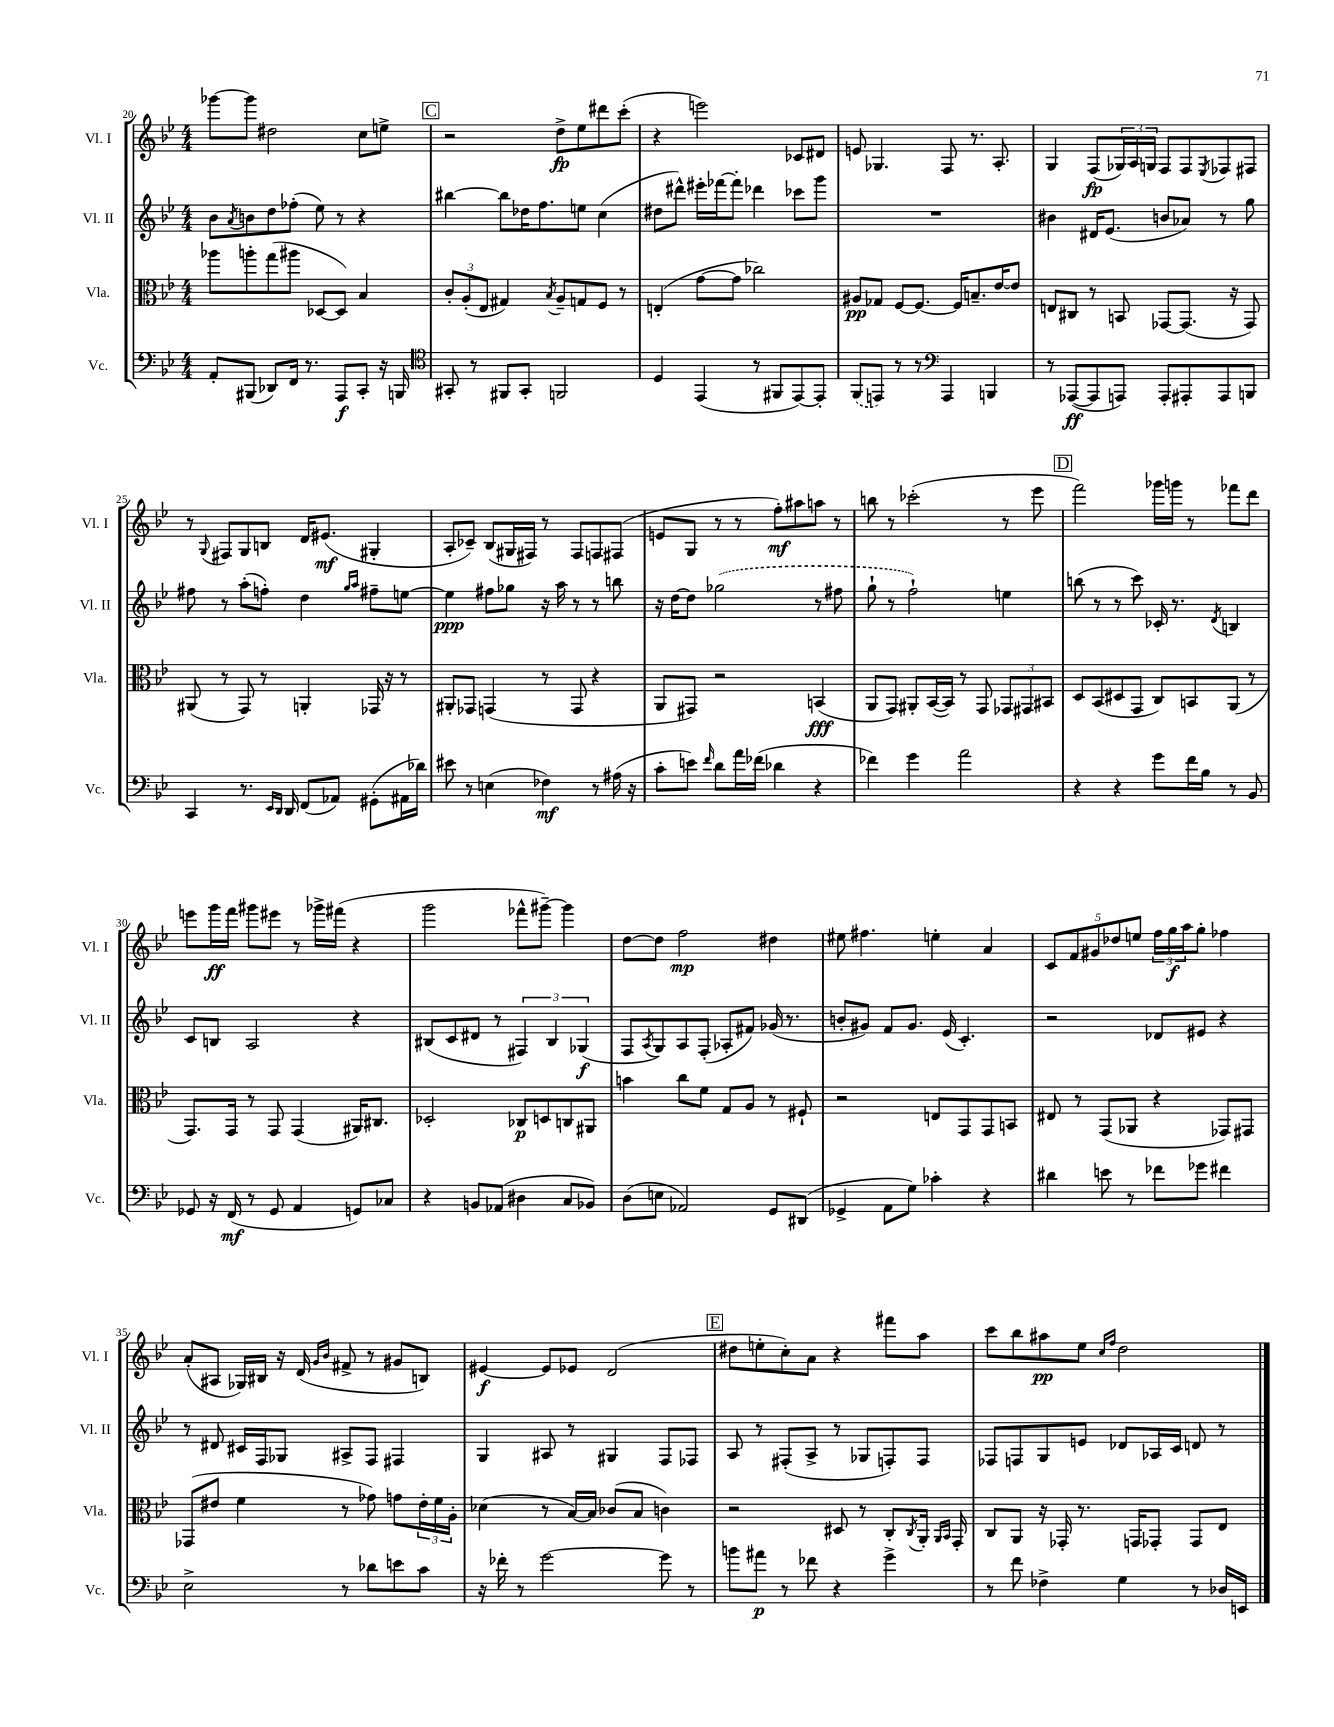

**kern	**kern	**kern	**kern
*staff4	*staff3	*staff2	*staff1
*clefF4	*clefC3	*clefG2	*clefG2
*k[b-e-]	*k[b-e-]	*k[b-e-]	*k[b-e-]
*M4/4	*M4/4	*M4/4	*M4/4
8AA'/L	8aa-\L	8b-\L	[8ggg-\L
.	.	8qa/	.
(8BBB#/J	8aa'\	8b\	8ggg-\]J
8DD-/L)	(8gg\	8dd\	2dd#\
16FF/Jk	8aa#\J	(8ff-'\J	.
8.r	.	.	.
.	[8D-/L	8ee-\)	.
8AAA/L	8D-/]J)	8r	.
8CC'/J	4B-/	4r	8cc\L
16r	.	.	8ee^\J
16BBB/	.	.	.
=	=	=	=
*clefC4	*	*	*
8GG#'/	12c'/L	[4bb#\	2r
.	(12A'/	.	.
8r	.	.	.
.	12E-/J	.	.
8FF#/L	4G#/)	8bb#\]L	.
8GG#'/J	.	16dd-\K	.
.	.	8.ff\	.
.	8qB-/	.	.
2FF/	8A~/L	.	8dd^\L
.	8G/	8ee\J	8ee-\
.	8F/J	(4cc\	8ddd#\
.	8r	.	(8ccc'\J
=	=	=	=
4D/	(4E'/	8dd#\L	4r
.	.	8ddd#^^\J)	.
(4EE-/	[8g\L	16eee#'\LL	2eee\)
.	.	[16fff-\J	.
.	8g\]J	8fff-'\]J	.
8r	2cc-\)	4ddd-\	.
8FF#/L	.	.	.
[8EE-/)	.	8ccc-\L	8c-/L
8EE-'/]J	.	8ggg\J	8d#/J
=	=	=	=
(8FF/L	8A#/L	1r	8e/
8EE/J)	8G-/J	.	4.G-/
8r	[8F/L	.	.
8r	8.F/_J	.	.
*clefF4	*	*	*
4AAA/	.	.	8F/
.	16F/]LK	.	.
.	8.B~/	.	8.r
4BBB/	.	.	.
.	[16e-/K	.	8.A'/
.	8e-/]J	.	.
=	=	=	=
8r	8E/L	4b#\	4G/
([8AAA-/L	8C#/J	.	.
8AAA-/]	8r	16d#/LK	(8F/L
.	.	(8.e-/J	.
8AAA/J)	8BB/	.	24G-/L)
.	.	.	24A/
.	.	.	24G/JJ
8AAA'/L	[8GG-/L	8b/L	8F/L
8AAA#'/	(8.GG-/]J	8a-/J)	8F/
.	.	.	8qE-/
8AAA#/	.	8r	8F-/
.	16r	.	.
8BBB/J	8GG-/)	8gg\	8F#/J
=	=	=	=
4CC/	(8AA#/	8ff#\	8r
.	.	.	8qqG/
.	8r	8r	8F#/L
8.r	8GG/)	(8aa'\L	8G/
.	8r	8ff'\J)	8B/J
16qqEE-/LL	.	.	.
16qqDD/JJ	.	.	.
16DD/	.	.	.
(8FF/L	4AA'/	4dd\	16d/LK
.	.	.	(8.e#/J
8AA-/J)	.	.	.
.	.	16qqgg/LL	.
.	.	16qqaa/JJ	.
(8GG#'\L	16GG-/	8ff#~\L	4G#'/
.	16r	.	.
16AA#\L	8r	[8ee\J	.
16d-\JJ)	.	.	.
=	=	=	=
8e#\	8AA#'/L	4ee\]	8A'/L
8r	8GG-/J	.	8c-~/J)
(4E\	(4GG/	8ff#\L	(8B-/L
.	.	8gg-\J	16G#/L
.	.	.	16F#/JJ)
4F-\)	8r	16r	8r
.	.	16aa\	.
.	8GG/	8r	8F#/L
8r	4r	8r	8F/
(16A#\	.	8bb\	(8F#/J
16r	.	.	.
=	=	=	=
8c'\L	8AA/L	16r	8e/L
.	.	[16dd\LK	.
8e\J)	8GG#/J)	8dd\]J	8G/J
16qqf/	.	.	.
8d\L	2r	(2gg-\	8r
16a\L	.	.	8r
(16f-\JJ	.	.	.
4d-\	.	.	8ff'\L)
.	.	.	8aa#\
4r	(4BB/	8r	8aa\J
.	.	8ff#\	8r
=	=	=	=
4f-\)	8AA/L	8gg`\	8bb\
.	8GG/J)	8r	8r
4g\	8AA#'/L	2ff`\)	(2ccc-'\
.	([16BB-/L	.	.
.	16BB-/]JJ)	.	.
2a\	8r	.	.
.	8GG/	.	.
.	12GG-/L	4ee\	8r
.	12GG#/	.	.
.	.	.	8eee-\
.	12BB#/J	.	.
=	=	=	=
4r	8D/L	(8bb\	2fff\)
.	(8BB-/	8r	.
4r	8D#/	8r	.
.	8GG/J	8ccc\)	.
8g\L	8C/L)	16c-'/	16ggg-\LL
.	.	8.r	16ggg\JJ
16f\L	8BB/	.	8r
16B-\JJ	.	.	.
.	.	8qd/	.
8r	(8AA/J	4B/	8fff-\L
8BB-/	8r	.	8ddd\J
=	=	=	=
8GG-/	8.GG/L)	8c/L	8eee\L
16r	.	8B/J	16ggg\L
(16FF/	16GG/Jk	.	16fff\JJ
8r	8r	2A/	8ggg#\L
8GG-/	8GG/	.	8eee#\J
4AA/	(4GG/	.	8r
.	.	.	16ggg-^\LL
.	.	.	(16fff#\JJ
8GG/L)	16AA#/LK)	4r	4r
.	8.C#/J	.	.
8C-/J	.	.	.
=	=	=	=
4r	2D-'/	(8B#/L	2ggg\
.	.	8c/	.
8BB/L	.	8d#/J	.
(8AA-/J	.	8r	.
4D#\	8C-/L	6F#/)	8fff-^^\L
.	8D/	.	[8ggg#~\J)
.	.	6B#/	.
8C/L	8C/	.	4ggg#\]
.	.	(6G-/	.
8BB-/J)	8AA#/J	.	.
=	=	=	=
(8D\L	4b\	8F/L	[8dd\L
.	.	8qA/	.
8E\J	.	8G/)	8dd\]J
2AA-/)	8cc\L	8A/	2ff\
.	8f\J	(8F'/J	.
.	8G/L	8A-'/L	.
.	8A/J	8f#/J)	.
8GG/L	8r	(16g-/	4dd#\
.	.	8.r	.
(8DD#/J	8F#`/	.	.
=	=	=	=
4GG-^/	2r	8b'/L	8ee#\
.	.	8g#/J)	4.ff#\
8AA\L	.	8f/L	.
8G\J)	.	8.g#/J	.
4c-'\	8E/L	.	4ee'\
.	.	(16e-/	.
.	8GG/	4.c'/)	.
4r	8GG/	.	4a/
.	8BB/J	.	.
=	=	=	=
4d#\	8E#/	2r	10c/L
.	.	.	10f/
.	8r	.	.
.	.	.	10g#/
8e\	(8GG/L	.	.
.	.	.	10dd-/
8r	8AA-/J	.	.
.	.	.	10ee/J
8f-\L	4r	8d-/L	24ff\LL
.	.	.	24gg\
.	.	.	24aa\J
8g-\J	.	8e#/J	8gg'\J
4f#\	8GG-/L)	4r	4ff-\
.	8GG#/J	.	.
=	=	=	=
2E-^\	(8GG-/L	8r	(8a'/L
.	8e#/J	8d#/	8A#/J
.	4f\	16c#/LL	16G-/LL)
.	.	16F/J	16B#/JJ
.	.	8G-/J	16r
.	.	.	(16d/
.	.	.	16qqg/LL
.	.	.	16qqb-/JJ
8r	8r	8A#^/L	8f#^/
8d-\L	8g-\)	8F/J	8r
8e\	8g\L	4F#/	8g#/L
8c\J	24e#'\L	.	8B/J)
.	24f\	.	.
.	24A'\JJ	.	.
=	=	=	=
16r	(4d-\	4G/	[4e#/
16f-'\	.	.	.
8r	.	.	.
[2g\	8r	8A#/	8e#/]L
.	[16B-/LL)	8r	8e-/J
.	16B-/]JJ	.	.
.	(8c-/L	4G#/	(2d/
.	8B-/J	.	.
8g\]	4c\)	8F/L	.
8r	.	8F-/J	.
=	=	=	=
8b\L	2r	8A/	8dd#\L
8a#\J	.	8r	8ee'\
8r	.	(8F#'/L	8cc'\)
8f-\	.	8A^/J	8a\J
4r	8D#/	8r	4r
.	8r	8G-/L	.
4g^\	8C'/L	8F'/)	8fff#\L
.	8qC/	.	.
.	16AA'/Jk	8F/J	8aa\J
.	16qqAA/LL	.	.
.	16qqBB-/JJ	.	.
.	16GG'/	.	.
=	=	=	=
8r	8C/L	8F-/L	8ccc\L
8f\	8AA/J	8F/	8bb-\
4F-^\	16r	8G/	8aa#\
.	16GG-'/	.	.
.	8.r	8e/J	8ee-\J
.	.	.	16qqcc/LL
.	.	.	16qqff/JJ
4G\	.	8d-/L	2dd\
.	16GG/LK	.	.
.	8GG-'/J	16A-/L	.
.	.	16c/JJ	.
8r	8GG-/L	8d/	.
16D-/LL	8E-/J	8r	.
16EE/JJ	.	.	.
==	==	==	==
*-	*-	*-	*-
